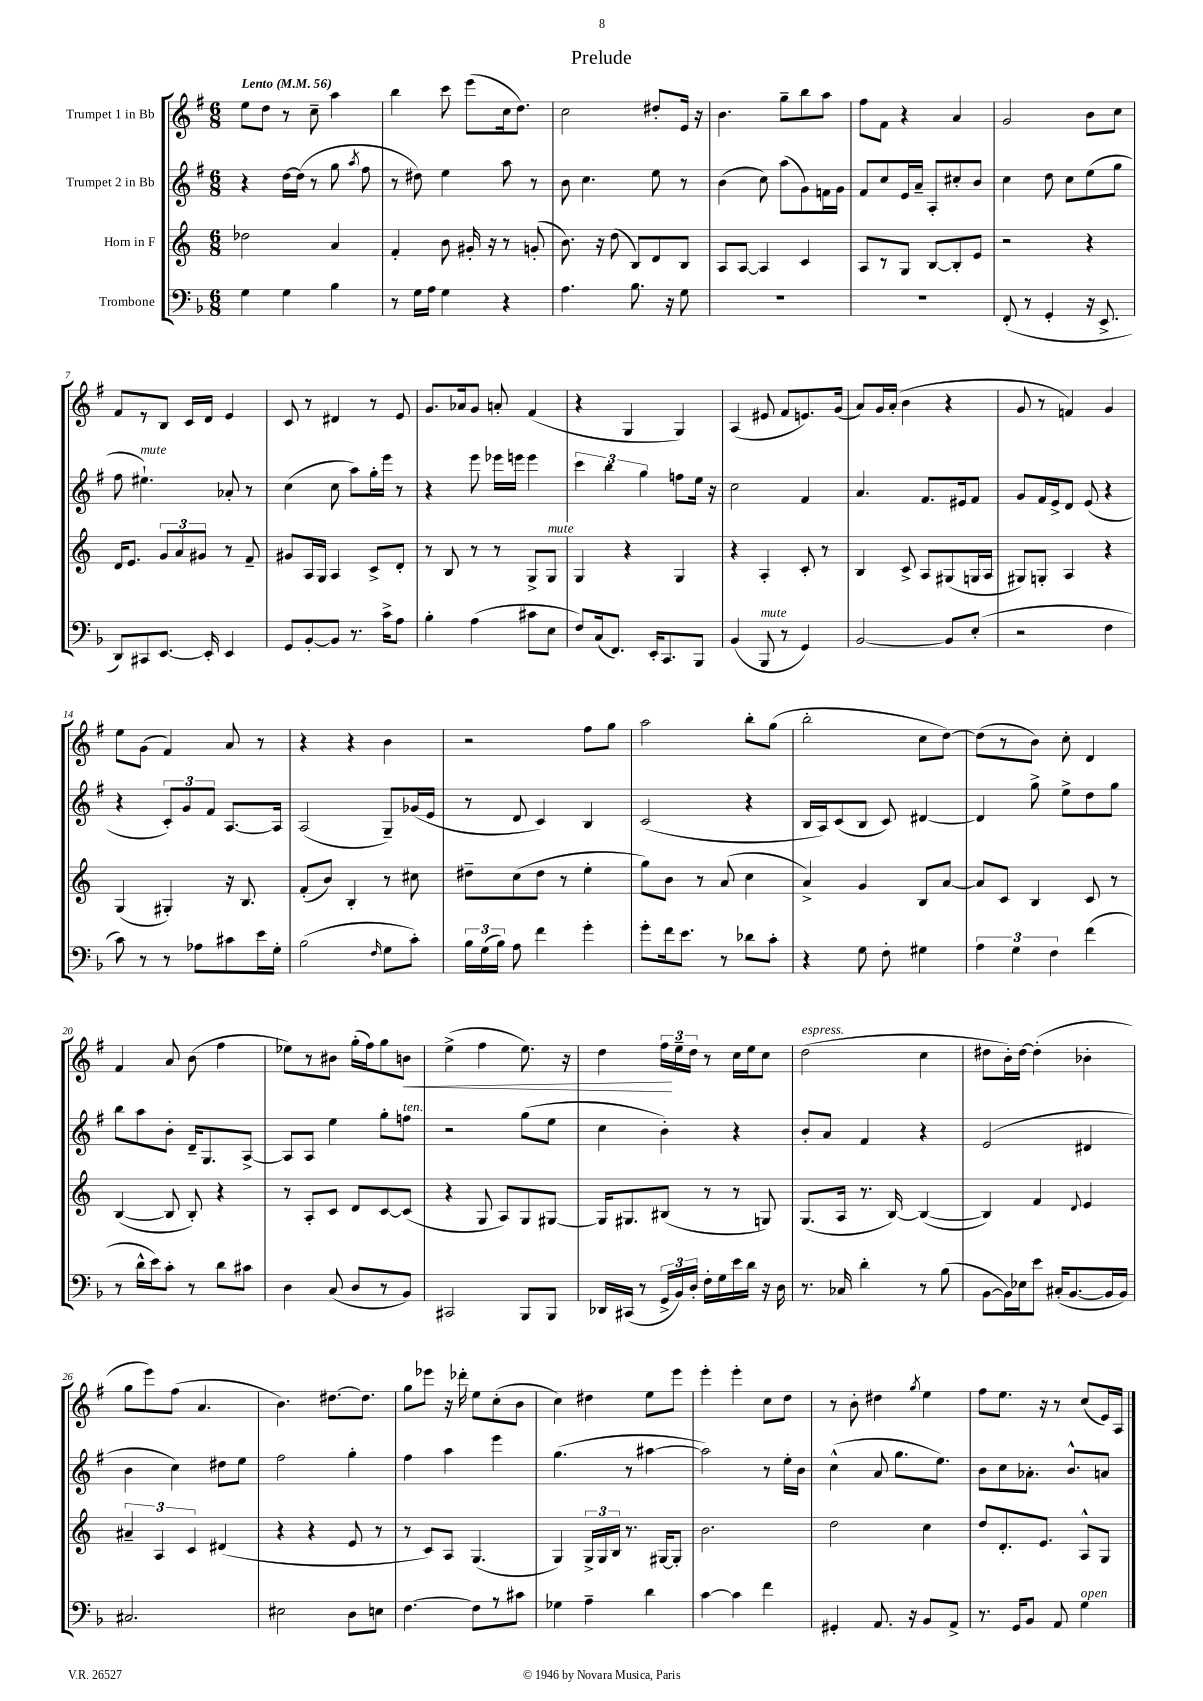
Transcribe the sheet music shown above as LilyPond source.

\header { title = "Prelude" }
<<
\new StaffGroup <<
\new Staff = "s0" \with { instrumentName = "Trumpet 1 in Bb" } {
    \clef treble \key g \major \numericTimeSignature \time 6/8 \tempo "Lento" 4 = 56
    \autoBeamOff e''8[ d''8] r8 c''8-- a''4 |
    b''4 c'''8 e'''8[( c''16 d''8.]) |
    c''2 dis''8[-. e'16] r16 |
    b'4. g''8[-- b''8 a''8] |
    fis''8[ fis'8] r4 a'4 |
    g'2 b'8[ c''8] |
    fis'8[ r8 b8] c'16[ d'16] e'4 |
    c'8 r8 dis'4 r8 e'8 |
    g'8.[ aes'16 g'8] a'8-. fis'4( |
    r4 g4 g4) |
    a4( eis'8 fis'8[ e'8.) g'16]( |
    a'8[) g'16 a'16]-.( b'4 r4 |
    g'8 r8 f'4) g'4 |
    e''8[ g'8]( fis'4) a'8 r8 |
    r4 r4 b'4 |
    r2 fis''8[ g''8] |
    a''2 b''8[-. g''8]( |
    b''2-. c''8[ d''8]~) |
    d''8[( r8 b'8]) c''8-. d'4 |
    fis'4 a'8 b'8( fis''4 |
    ees''8[) r8 bis'8] g''16[-.( fis''16) g''8 b'8]\< |
    e''4->( fis''4 e''8.) r16 |
    d''4 \tuplet 3/2 { fis''16[\! e''16-- d''16] } r8 c''16[ e''16 c''8] |
    d''2^\markup { \italic "espress." }( c''4 |
    dis''8[ b'16-.) dis''16]~ dis''4-.( bes'4-. |
    g''8[ e'''8) fis''8]( a'4. |
    b'4.) dis''8.[~ dis''8.] |
    g''8[ ees'''8] r16 des'''16-. e''8[ c''8-.( b'8] |
    c''4) dis''4 e''8[ e'''8] |
    e'''4-. e'''4-. c''8[ d''8] |
    r8 b'8-. dis''4 \acciaccatura { g''8 } e''4 |
    fis''8[ e''8.] r16 r8 c''8[( e'16) a16] \bar "|." |
}
\new Staff = "s1" \with { instrumentName = "Trumpet 2 in Bb" } {
    \clef treble \key g \major \numericTimeSignature \time 6/8
    \autoBeamOff r4 d''16[~ d''16]( r8 g''8 \acciaccatura { a''8 } fis''8 |
    r8 dis''8) e''4 a''8 r8 |
    b'8 c''4. e''8 r8 |
    b'4( c''8) a''8[( g'8) f'16 g'16] |
    fis'8[ c''8 e'16 a'16]-- a8[-. cis''8-. b'8] |
    c''4 d''8 c''8[ e''8( g''8] |
    fis''8 eis''4.-!^\markup { \italic "mute" }) aes'8-. r8 |
    c''4( c''8 a''8[) g''16-. e'''16] r8 |
    r4 e'''8 ees'''16[ e'''16] e'''4 |
    \tuplet 3/2 { c'''4 b''4 g''4 } f''8[ e''16] r16 |
    c''2 fis'4 |
    a'4. fis'8.[ eis'16 fis'8] |
    g'8[ fis'16 e'16-> d'8] e'8( r4 |
    r4 \tuplet 3/2 { c'8[-.) g'8 fis'8] } a8.[~ a16] |
    a2( g8[--) ges'16( e'16] |
    r8 d'8 c'4) b4 |
    c'2( r4 |
    b16[ a16) c'8( b8] c'8) dis'4~ |
    dis'4 g''8-> e''8[-> d''8 g''8] |
    b''8[ a''8 b'8]-. d'16[-- g8. a8]~-> |
    a8[ a8] e''4 g''8[-. f''8]^\markup { \italic "ten." } |
    r2 g''8[( e''8] |
    c''4 b'4-.) r4 |
    b'8[-. a'8] fis'4 r4 |
    e'2( dis'4 |
    b'4 c''4) dis''8[ e''8] |
    fis''2 g''4-. |
    fis''4 a''4 e'''4 |
    g''4.( r8 ais''4~ |
    ais''2) r8 e''16[-. b'16] |
    c''4-^( a'8 g''8.[ e''8.]) |
    b'8[ c''8 aes'8.]-. b'8.[-^ a'8] \bar "|." |
}
\new Staff = "s2" \with { instrumentName = "Horn in F" } {
    \clef treble \key c \major \numericTimeSignature \time 6/8
    \autoBeamOff des''2 a'4 |
    f'4-. b'8 gis'16-. r16 r8 g'8-.( |
    b'8.) r16 d''8( b8[) d'8 b8] |
    a8[ a8]~ a4 c'4 |
    a8[ r8 g8] b8[~ b8-. e'8] |
    r2 r4 |
    d'16[ e'8.] \tuplet 3/2 { g'8[ a'8 gis'8] } r8 f'8-- |
    gis'8[ a16 g16] a4 c'8[-> d'8]-. |
    r8 b8 r8 r8 g8[-> g8]^\markup { \italic "mute" } |
    g4 r4 g4 |
    r4 a4-. c'8-. r8 |
    b4 c'8-> a8[ gis8( g16 a16] |
    gis8[) g8]-. a4 r4 |
    g4( gis4-.) r16 b8. |
    f'8[-.( b'8]) b4-. r8 cis''8 |
    dis''8[-- c''8( dis''8] r8 e''4-. |
    g''8[) b'8] r8 a'8( c''4 |
    a'4->) g'4 b8[ a'8]~ |
    a'8[ c'8] b4 c'8 r8 |
    b4~( b8 b8-.) r4 |
    r8 a8[-. c'8] d'8[ c'8~ c'8]( |
    r4 g8 a8[) g8 gis8]~ |
    gis16[ gis8. bis8]( r8 r8 g8) |
    g8.[( a16] r8. b16~) b4~( |
    b4) f'4 \appoggiatura { d'8 } e'4 |
    \tuplet 3/2 { ais'4-- a4 c'4 } dis'4( |
    r4 r4 e'8 r8 |
    r8 c'8[) a8] g4.( |
    g4) \tuplet 3/2 { g16[-> g16 b16] } r8. gis16[~ gis8]-. |
    b'2. |
    d''2 c''4 |
    d''8[ d'8.-. e'8.] a8[-^ g8] \bar "|." |
}
\new Staff = "s3" \with { instrumentName = "Trombone" } {
    \clef bass \key f \major \numericTimeSignature \time 6/8
    \autoBeamOff g4 g4 bes4 |
    r8 g16[ a16] g4 r4 |
    a4. bes8. r16 g8 |
    R2. |
    R2. |
    f,8-.( r8 g,4-. r16 e,8.-> |
    d,8[) cis,8 e,8.]~ e,16-. e,4 |
    g,8[ bes,8~-. bes,8] r8. c'16[-> a8] |
    bes4-. a4( cis'8[ e8] |
    f8[) c16( f,8.]) e,16[-. c,8. bes,,8] |
    bes,4( bes,,8^\markup { \italic "mute" } r8 g,4) |
    bes,2~ bes,8[ e8]-.( |
    r2 f4 |
    c'8) r8 r8 aes8[ cis'8 e'16 g16]-. |
    bes2( \grace { f16 } g8[ c'8]-.) |
    \tuplet 3/2 { bes16[ g16( bes16]) } a8 f'4 g'4-. |
    g'8[-. f'16 e'8.] r8 des'8[ c'8]-. |
    r4 g8 f8-. gis4 |
    \tuplet 3/2 { a4 g4 f4 } f'4( |
    r8 d'16[-^ e'16) c'8]-. r8 d'8[ cis'8] |
    d4 c8( d8[ r8 bes,8]) |
    cis,2 bes,,8[ bes,,8] |
    des,16[ cis,16]( r8 \tuplet 3/2 { g,16[-> bes,16) d16]-. } f16[-. g16 e'16 d'16] r16 d16 |
    r8. ces16 d'4-. r8 bes8( |
    bes,8[~ bes,16) ees16 e'8] cis16[-.( bes,8.~ bes,16 bes,16]) |
    cis2. |
    eis2 d8[ e8] |
    f4.~ f8[ r8 cis'8] |
    ges4 a4-- d'4 |
    c'4~ c'4 f'4 |
    gis,4-. a,8. r16 bes,8[ a,8]-> |
    r8. g,16[ bes,8] a,8 g4^\markup { \italic "open" } \bar "|." |
}
>>
>>
